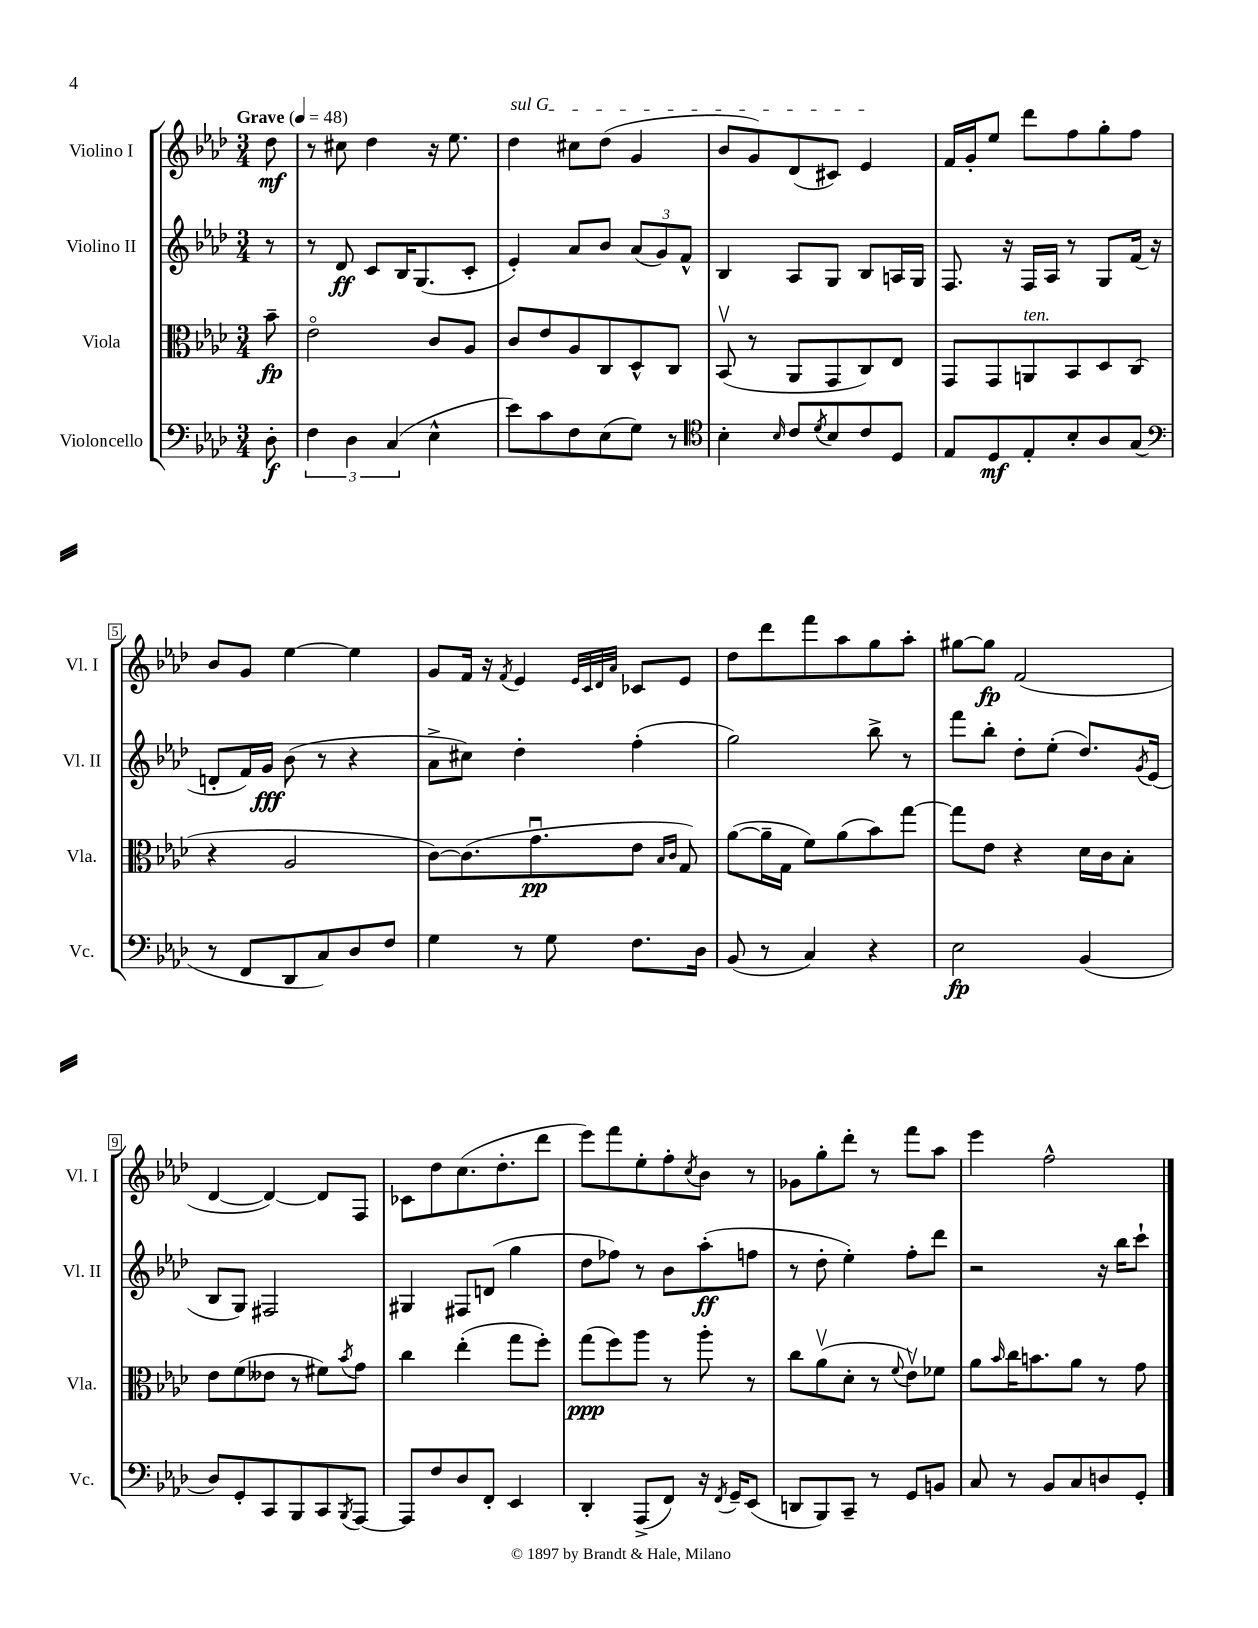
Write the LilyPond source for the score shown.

<<
\new StaffGroup <<
\new Staff = "s0" \with { instrumentName = "Violino I" shortInstrumentName = "Vl. I" } {
    \clef treble \key aes \major \numericTimeSignature \time 3/4 \partial 8 \tempo "Grave" 4 = 48
    des''8\mf |
    r8 cis''8 des''4 r16 ees''8. |
    \once \override TextSpanner.bound-details.left.text = \markup { \italic "sul G" } des''4\startTextSpan cis''8 des''8( g'4 |
    bes'8 g'8) des'8( cis'8) ees'4\stopTextSpan |
    f'16 g'16-. ees''8 des'''8 f''8 g''8-. f''8 |
    bes'8 g'8 ees''4~ ees''4 |
    g'8 f'16 r16 \acciaccatura { f'8 } ees'4 \grace { ees'32 c'32 des'32 aes'32 } ces'8 ees'8 |
    des''8 des'''8 f'''8 aes''8 g''8 aes''8-. |
    gis''8~ gis''8\fp f'2( |
    des'4~ des'4~) des'8 f8 |
    ces'8 des''8 c''8.( des''8.-. des'''8 |
    ees'''8) f'''8 ees''8-. f''8-. \acciaccatura { c''8 } bes'8 r8 |
    ges'8 g''8-. des'''8-. r8 f'''8 aes''8 |
    ees'''4 f''2-^ \bar "|." |
}
\new Staff = "s1" \with { instrumentName = "Violino II" shortInstrumentName = "Vl. II" } {
    \clef treble \key aes \major \numericTimeSignature \time 3/4 \partial 8
    r8 |
    r8 des'8\ff c'8 bes16 g8.( c'8-. |
    ees'4-.) aes'8 bes'8 \tuplet 3/2 { aes'8( g'8) f'8-^ } |
    bes4 aes8 g8 bes8 a16 g16 |
    f8. r16 f16 aes16 r8 g8 f'16( r16 |
    d'8-. f'16) g'16\fff bes'8( r8 r4 |
    aes'8-> cis''8) des''4-. f''4-.( |
    g''2) bes''8-> r8 |
    f'''8 bes''8-. des''8-. ees''8-.( des''8.) \acciaccatura { g'8 } ees'16( |
    bes8 g8) fis2 |
    gis4 fis8 d'8( g''4 |
    des''8 fes''8) r8 bes'8 aes''8-.\ff( f''8 |
    r8 des''8-. ees''4-.) f''8-. des'''8 |
    r2 r16 bes''16 c'''8-! \bar "|." |
}
\new Staff = "s2" \with { instrumentName = "Viola" shortInstrumentName = "Vla." } {
    \clef alto \key aes \major \numericTimeSignature \time 3/4 \partial 8
    bes'8--\fp |
    ees'2\flageolet c'8 aes8 |
    c'8 ees'8 aes8 c8 des8-^ c8 |
    bes,8\upbow( r8 aes,8 g,8 c8) ees8 |
    g,8 g,8 a,8^\markup { \italic "ten." } bes,8 des8 c8( |
    r4 aes2 |
    c'8~) c'8.( g'8.\downbow\pp ees'8 \grace { bes16 c'16 } g8) |
    aes'8~( aes'16-- g16 f'8) aes'8( bes'8) g''8~ |
    g''8 ees'8 r4 des'16 c'16 bes8-. |
    ees'8 f'8( eeses'8 r8 fis'8) \acciaccatura { bes'8 } g'8 |
    c''4 ees''4-.( g''8 f''8-.) |
    g''8\ppp( f''8) aes''8 r8 aes''8-. r8 |
    c''8 aes'8\upbow( des'8-. r8 \appoggiatura { f'8 } ees'8\upbow) fes'8 |
    aes'8 \grace { bes'16 } c''16 b'8. aes'8 r8 g'8 \bar "|." |
}
\new Staff = "s3" \with { instrumentName = "Violoncello" shortInstrumentName = "Vc." } {
    \clef bass \key aes \major \numericTimeSignature \time 3/4 \partial 8
    des8-.\f |
    \tuplet 3/2 { f4 des4 c4( } ees4-^ |
    ees'8) c'8 f8 ees8( g8) r8 |
    \clef tenor bes4-. \grace { bes16 } c'8 \acciaccatura { des'8 } bes8 c'8 des8 |
    ees8 des8\mf ees8-. bes8-. aes8 g8( |
    \clef bass r8 f,8 des,8 c8) des8 f8 |
    g4 r8 g8 f8. des16 |
    bes,8( r8 c4) r4 |
    ees2\fp bes,4( |
    des8) g,8-. c,8 bes,,8 c,8 \acciaccatura { bes,,8 } aes,,8~ |
    aes,,8 f8 des8 f,8-. ees,4 |
    des,4-. aes,,8->( f,8) r16 \acciaccatura { f,8 } g,16-- ees,8( |
    d,8 bes,,8) c,8-- r8 g,8 b,8 |
    c8 r8 bes,8 c8 d8 g,8-. \bar "|." |
}
>>
>>
\layout { \context { \Score \override BarNumber.stencil = #(make-stencil-boxer 0.1 0.3 ly:text-interface::print) } }
